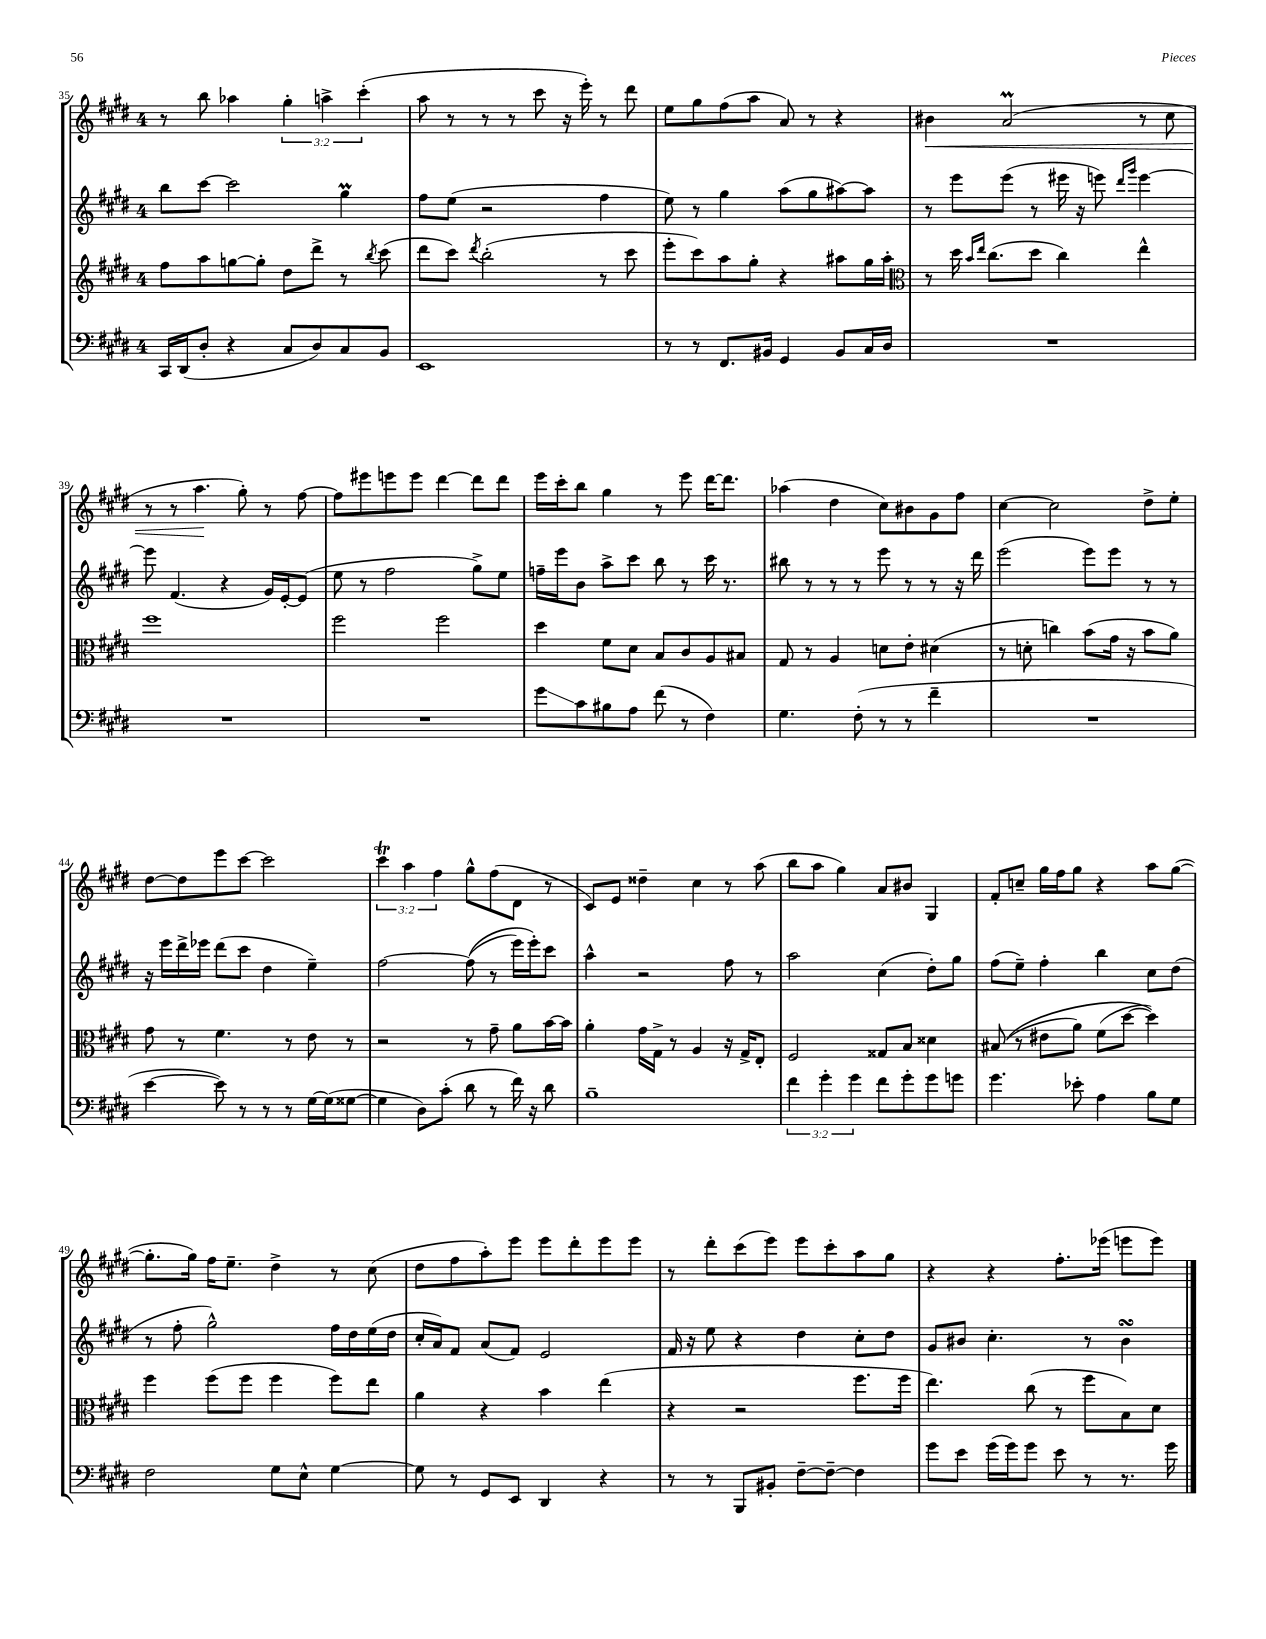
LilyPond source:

<<
\new StaffGroup <<
\new Staff = "s0" {
    \clef treble \key e \major \once \override Staff.TimeSignature.style = #'single-digit \time 4/4 \override Staff.TupletNumber.text = #tuplet-number::calc-fraction-text
    r8 b''8 aes''4 \tuplet 3/2 { gis''4-. a''4-> cis'''4-.( } |
    a''8 r8 r8 r8 cis'''8 r16 e'''16-.) r8 dis'''8 |
    e''8 gis''8 fis''8( a''8 a'8) r8 r4 |
    bis'4\< a'2\prall( r8 cis''8 |
    r8 r8 a''4.\! gis''8-.) r8 fis''8~ |
    fis''8 eis'''8 e'''8 e'''8 dis'''4~ dis'''8 dis'''8 |
    e'''16 cis'''16-. b''8 gis''4 r8 e'''8 dis'''16~ dis'''8. |
    aes''4( dis''4 cis''8) bis'8 gis'8 fis''8 |
    cis''4~ cis''2 dis''8-> e''8-. |
    dis''8~ dis''8 e'''8 cis'''8~ cis'''2 |
    \tuplet 3/2 { cis'''4\trill a''4 fis''4 } gis''8-^ fis''8( dis'8 r8 |
    cis'8) e'8 disis''4-- cis''4 r8 a''8( |
    b''8 a''8 gis''4) a'8 bis'8 gis4 |
    fis'8-. c''8-- gis''16 fis''16 gis''8 r4 a''8 gis''8~( |
    gis''8.-. gis''16) fis''16 e''8.-- dis''4-> r8 cis''8( |
    dis''8 fis''8 a''8-.) e'''8 e'''8 dis'''8-. e'''8 e'''8 |
    r8 dis'''8-. cis'''8( e'''8) e'''8 cis'''8-. a''8 gis''8 |
    r4 r4 fis''8.-. ees'''16( e'''8 e'''8) \bar "|." |
}
\new Staff = "s1" {
    \clef treble \key e \major \once \override Staff.TimeSignature.style = #'single-digit \time 4/4
    b''8 cis'''8~ cis'''2 gis''4\prall |
    fis''8 e''8( r2 fis''4 |
    e''8) r8 gis''4 a''8( gis''8 ais''8~) ais''8 |
    r8 e'''8 e'''8( r8 eis'''16 r16 e'''8) \grace { dis'''16 gis'''16 } e'''4~ |
    e'''8 fis'4.( r4 gis'16) e'16~-. e'8( |
    e''8 r8 fis''2 gis''8->) e''8 |
    f''16-- e'''16 b'8 a''8-> cis'''8 b''8 r8 cis'''16 r8. |
    bis''8 r8 r8 r8 e'''8 r8 r8 r16 dis'''16 |
    e'''2( e'''8) e'''8 r8 r8 |
    r16 e'''16 dis'''16-> ees'''16 dis'''8( cis'''8 dis''4 e''4--) |
    fis''2~ fis''8(\( r8 e'''16) e'''16-.\) cis'''8 |
    a''4-^ r2 fis''8 r8 |
    a''2 cis''4( dis''8-.) gis''8 |
    fis''8( e''8--) fis''4-. b''4 cis''8 dis''8( |
    r8 fis''8-. gis''2-^) fis''16 dis''16 e''16( dis''16 |
    cis''16-. a'16) fis'8 a'8( fis'8) e'2 |
    fis'16 r16 e''8 r4 dis''4 cis''8-. dis''8 |
    gis'8 bis'8 cis''4.-. r8 bis'4\turn \bar "|." |
}
\new Staff = "s2" {
    \clef treble \key e \major \once \override Staff.TimeSignature.style = #'single-digit \time 4/4
    fis''8 a''8 g''8~ g''8-. dis''8 dis'''8-> r8 \acciaccatura { b''8 } cis'''8( |
    dis'''8 cis'''8) \acciaccatura { dis'''8 } b''2-.( r8 cis'''8 |
    e'''8-. cis'''8) a''8 gis''8-. r4 ais''8 gis''16 ais''16-. |
    \clef alto r8 dis''16 \grace { b'16 e''16 } cis''8.( dis''8 cis''4) e''4-^ |
    fis''1 |
    fis''2 fis''2 |
    dis''4 fis'8 dis'8 b8 cis'8 a8 bis8 |
    gis8 r8 a4 d'8 e'8-. dis'4( |
    r8 d'8-. c''4) b'8( gis'16 r16 b'8 a'8) |
    gis'8 r8 fis'4. r8 e'8 r8 |
    r2 r8 gis'8-- a'8 b'16~ b'16 |
    a'4-. gis'16 gis16-> r8 a4 r16 gis16-> e8-. |
    fis2 gisis8 b8 disis'4 |
    bis8(\( r8 eis'8 a'8) fis'8( dis''8~ dis''4)\) |
    fis''4 fis''8( fis''8 fis''4 fis''8) e''8 |
    a'4 r4 b'4 e''4( |
    r4 r2 fis''8. fis''16 |
    e''4.) cis''8( r8 fis''8 b8) dis'8 \bar "|." |
}
\new Staff = "s3" {
    \clef bass \key e \major \once \override Staff.TimeSignature.style = #'single-digit \time 4/4 \override Staff.TupletNumber.text = #tuplet-number::calc-fraction-text
    cis,16 dis,16( dis8-. r4 cis8 dis8) cis8 b,8 |
    e,1 |
    r8 r8 fis,8. bis,16 gis,4 bis,8 cis16 dis16 |
    R1 |
    R1 |
    R1 |
    gis'8\glissando cis'8 bis8 a8 fis'8( r8 fis4) |
    gis4. fis8-.( r8 r8 fis'4-- |
    R1 |
    e'4~ e'8) r8 r8 r8 gis16~ gis16( gisis8~ |
    gisis4 dis8) cis'8-.( dis'8 r8 fis'16) r16 dis'8 |
    b1-- |
    \tuplet 3/2 { fis'4 gis'4-. gis'4 } fis'8 gis'8-. gis'8 g'8 |
    gis'4. ees'8-. a4 b8 gis8 |
    fis2 gis8 e8-^ gis4~ |
    gis8 r8 gis,8 e,8 dis,4 r4 |
    r8 r8 b,,8 bis,8-. fis8~-- fis8~-- fis4 |
    gis'8 e'8 gis'16( gis'16) gis'8 e'8 r8 r8. gis'16 \bar "|." |
}
>>
>>
\layout { \context { \Score currentBarNumber = #35 } }
